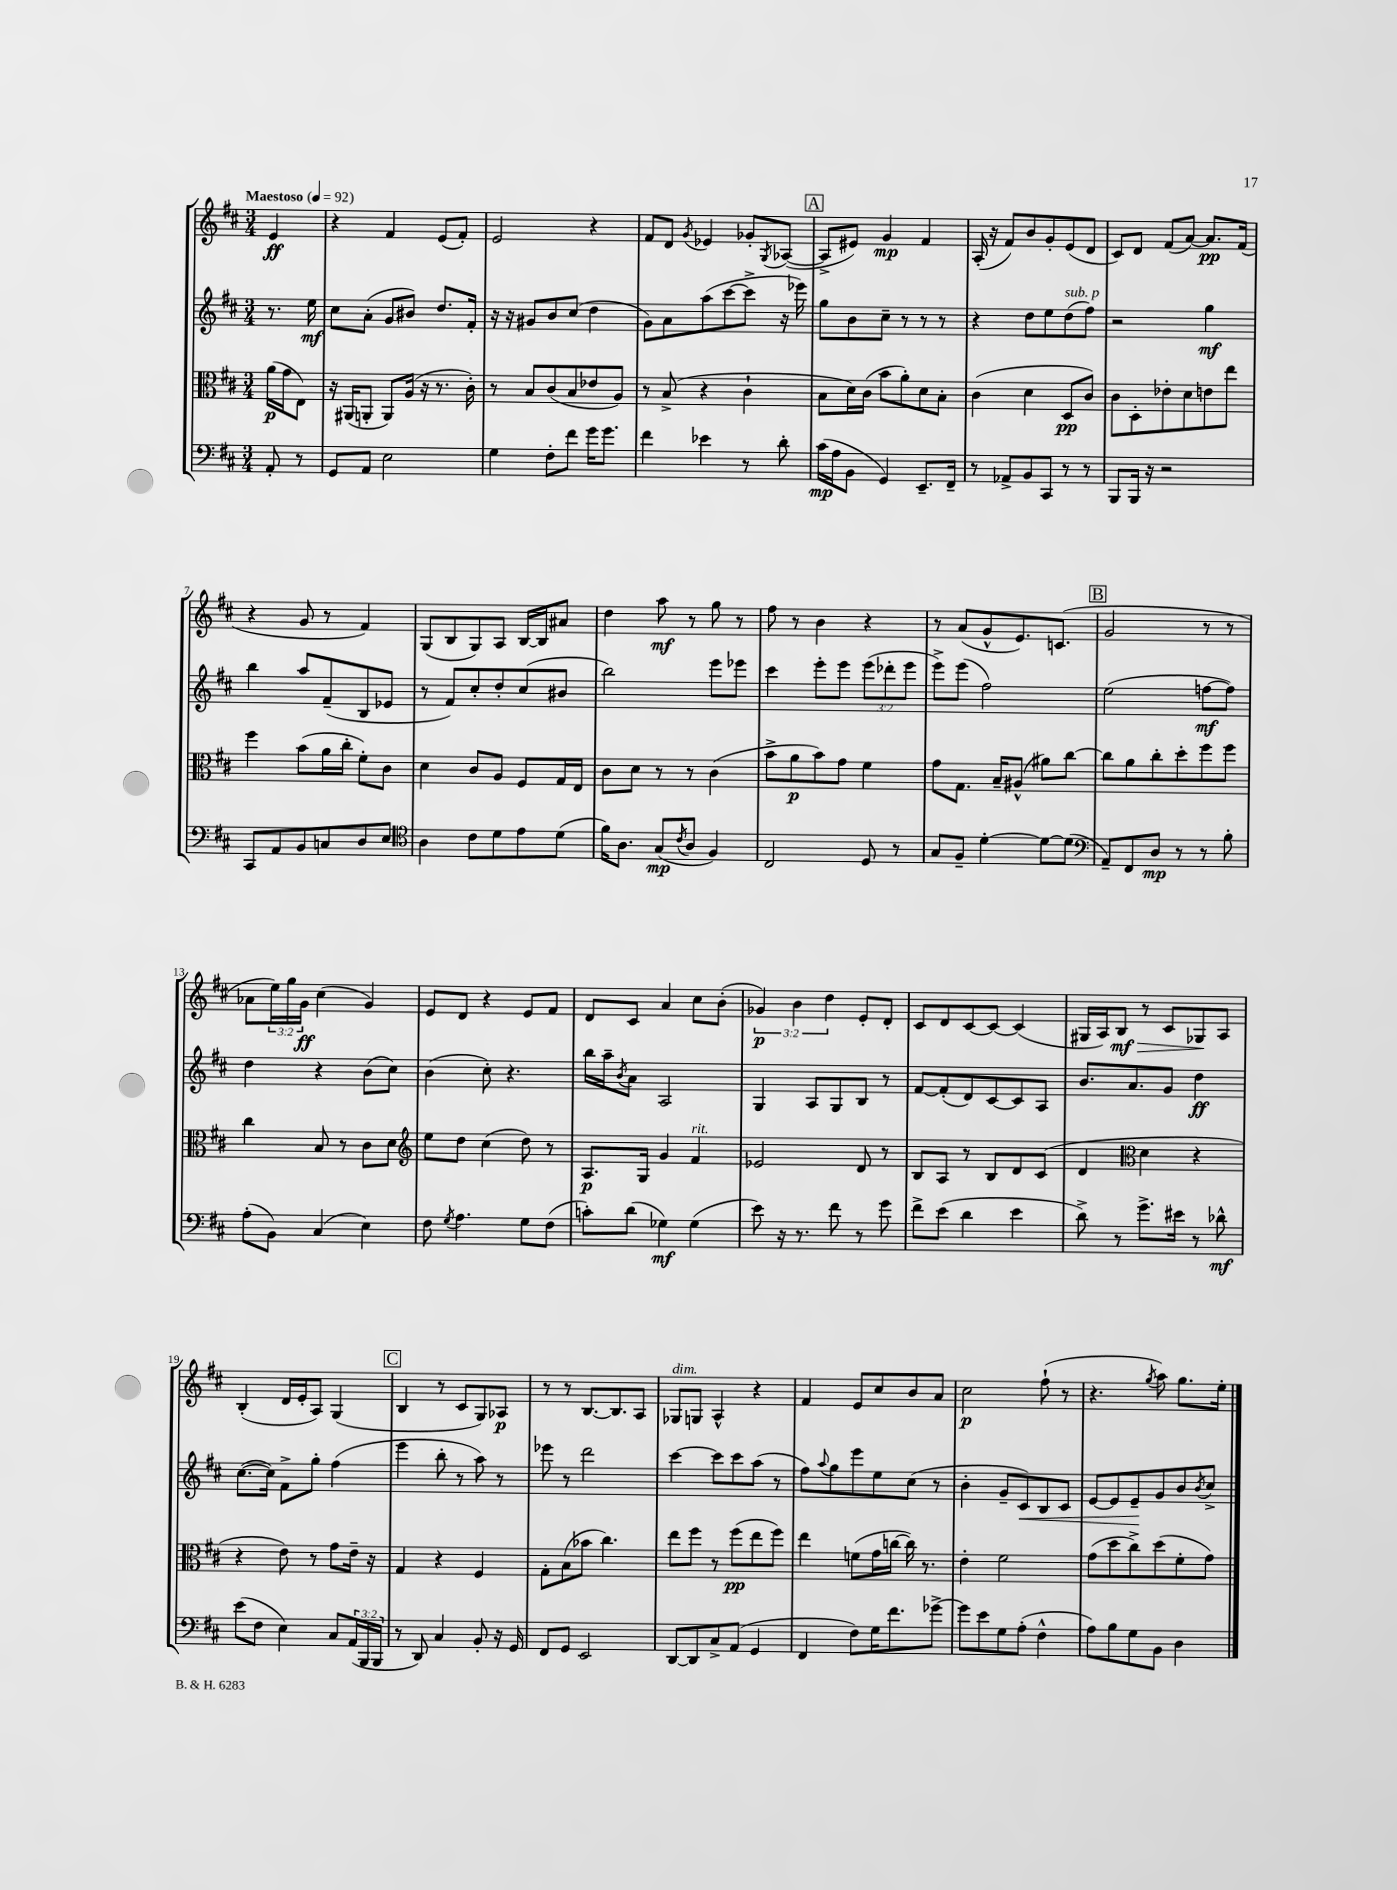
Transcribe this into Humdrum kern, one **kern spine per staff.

**kern	**dynam	**kern	**dynam	**kern	**dynam	**kern	**dynam
*part4	*part4	*part3	*part3	*part2	*part2	*part1	*part1
*staff4	*staff4	*staff3	*staff3	*staff2	*staff2	*staff1	*staff1
*clefF4	*	*clefC3	*	*clefG2	*	*clefG2	*
*k[f#c#]	*	*k[f#c#]	*	*k[f#c#]	*	*k[f#c#]	*
*M3/4	*	*M3/4	*	*M3/4	*	*M3/4	*
*MM92	*	*MM92	*	*MM92	*	*MM92	*
=	=	=	=	=	=	=	=
!	!	!	!	!	!	!LO:TX:a:B:t=Maestoso	!
8AA'/	.	(16a\LL	p	8.r	.	4e/	ff
.	.	16g\J	.	.	.	.	.
8r	.	8E\J)	.	.	.	.	.
.	.	.	.	16ee\	mf	.	.
=1	=1	=1	=1	=1	=1	=1	=1
8GG/L	.	16r	.	8cc#\L	.	4r	.
.	.	(16AA#X/KL	.	.	.	.	.
8AA/J	.	8AAn'/J	.	(8a'\J	.	.	.
2E\	.	8AA/L)	.	8g/L	.	4f#/	.
.	.	(16A/Jk	.	8b#X/J)	.	.	.
.	.	16r	.	.	.	.	.
.	.	8.r	.	8.dd/L	.	(8e/L	.
.	.	.	.	.	.	8f#'/J)	.
.	.	16c#'\)	.	16f#'/Jk	.	.	.
=2	=2	=2	=2	=2	=2	=2	=2
4G\	.	8r	.	16r	.	2e/	.
.	.	.	.	16r	.	.	.
.	.	8B/L	.	8g#X/L	.	.	.
8F#'\L	.	(8c#/	.	8b/	.	.	.
8f#\J	.	8B/	.	(8cc#/J	.	.	.
16g\KL	.	8e-X/	.	4dd\	.	4r	.
8.g\J	.	.	.	.	.	.	.
.	.	8A/J)	.	.	.	.	.
=3	=3	=3	=3	=3	=3	=3	=3
4f#\	.	8r	.	8g\L)	.	8f#/L	.
.	.	(8B^/	.	8a\	.	8d/J	.
.	.	.	.	.	.	8qg/	.
4e-X\	.	4r	.	(8aa\	.	4e-X/	.
.	.	.	.	[8ccc#\	.	.	.
8r	.	4c#`\	.	8ccc#^\J]	.	8g-X'/L	.
.	.	.	.	.	.	8qG/	.
8d'\	.	.	.	16r	.	([8A-X/J	.
.	.	.	.	16eee-X\)	.	.	.
!!LO:REH:place=s1:t=A
=4	=4	=4	=4	=4	=4	=4	=4
(16c#\LL	mp	8B\L	.	8gg\L	.	8A-^/L]	.
16A\J	.	.	.	.	.	.	.
8BB\J	.	16d\L)	.	8b\	.	8e#X/J)	.
.	.	(16c#\JJ	.	.	.	.	.
4GG/)	.	8b\L	.	8cc#~\J	.	4g/	mp
.	.	8a'\)	.	8r	.	.	.
8.EE~/L	.	8d\	.	8r	.	4f#/	.
.	.	8B'\J	.	8r	.	.	.
16FF#~/Jk	.	.	.	.	.	.	.
=5	=5	=5	=5	=5	=5	=5	=5
8r	.	(4c#\	.	4r	.	(16A'/	.
.	.	.	.	.	.	16r	.
8AA-X^/L	.	.	.	.	.	8f#/L)	.
8BB/	.	4d\	.	8dd\L	.	8b/	.
8CC#/J	.	.	.	8ee\	.	8g'/	.
!	!	!	!	!LO:TX:a:i:t=sub. p	!	!	!
8r	.	8D/L	pp	(8dd\	.	(8e/	.
8r	.	8c#/J)	.	8ff#\J)	.	8d/J	.
=6	=6	=6	=6	=6	=6	=6	=6
8BBB/L	.	8c#\L	.	2r	.	8c#/L)	.
16BBB/Jk	.	8D'\	.	.	.	8d/J	.
16r	.	.	.	.	.	.	.
2r	.	8e-X'\	.	.	.	(8f#/L	.
.	.	8d\	.	.	.	[8a/J)	.
.	.	8en\	.	4gg\	mf	8.a/L]	pp
.	.	8ee\J	.	.	.	.	.
.	.	.	.	.	.	(16f#/Jk	.
!!LO:LB:g=z
=7	=7	=7	=7	=7	=7	=7	=7
8CC#/L	.	4ff#\	.	4bb\	.	4r	.
8AA/	.	.	.	.	.	.	.
8BB/	.	(8b\L	.	8aa/L	.	8g/	.
8Cn/	.	16a\L	.	(8f#~/	.	8r	.
.	.	16cc#'\JJ	.	.	.	.	.
8D/	.	8f#'\L)	.	8B/	.	4f#/)	.
8E/J	.	8c#\J	.	8e-X/J	.	.	.
=8	=8	=8	=8	=8	=8	=8	=8
*clefC4	*	*	*	*	*	*	*
4A\	.	4d\	.	8r	.	(8G/L	.
.	.	.	.	8f#/L)	.	8B/	.
8c#\L	.	8c#/L	.	8cc#'/	.	8G/)	.
8d\	.	8A/J	.	8dd'/	.	8A/J	.
8e\	.	8F#/L	.	(8cc#/	.	[16B/LL	.
.	.	.	.	.	.	16B/J]	.
(8d\J	.	16G/L	.	8b#X/J	.	8a#X/J	.
.	.	16E/JJ	.	.	.	.	.
=9	=9	=9	=9	=9	=9	=9	=9
16f#\KL)	.	8c#\L	.	2bb\)	.	4dd\	.
8.A\J	.	.	.	.	.	.	.
.	.	8d\J	.	.	.	.	.
(8G/L	mp	8r	.	.	.	8aa\	mf
8qc#/	.	.	.	.	.	.	.
8A/J	.	8r	.	.	.	8r	.
4F#/)	.	(4c#\	.	8eee\L	.	8gg\	.
.	.	.	.	8eee-X\J	.	8r	.
=10	=10	=10	=10	=10	=10	=10	=10
2C#/	.	8b^\L	.	4ccc#\	.	8ff#\	.
.	.	8a\	p	.	.	8r	.
.	.	8b\)	.	8eee'\L	.	4b\	.
.	.	8g\J	.	8eee\J	.	.	.
8D/	.	4f#\	.	(12eee\L	.	4r	.
.	.	.	.	12ddd-X'\	.	.	.
8r	.	.	.	.	.	.	.
.	.	.	.	12eee\J	.	.	.
=11	=11	=11	=11	=11	=11	=11	=11
8G/L	.	8g\L	.	8eee^\L)	.	8r	.
8F#~/J	.	8.G\J	.	(8eee\J	.	(8a/L	.
[4d'\	.	.	.	2ff#\)	.	8g^^/	.
.	.	16B~/KL	.	.	.	.	.
.	.	(8A#X^^/J	.	.	.	8.e/)	.
8d\L_	.	8a#X\L)	.	.	.	.	.
.	.	.	.	.	.	(8.cn/J	.
(8d\J]	.	[8cc#\J	.	.	.	.	.
!!LO:REH:place=s1:t=B
=12	=12	=12	=12	=12	=12	=12	=12
*clefF4	*	*	*	*	*	*	*
8AA~/L)	.	8cc#\L]	.	(2ee\	.	2g/	.
8FF#/	.	8a\	.	.	.	.	.
8D/J	mp	8cc#'\	.	.	.	.	.
8r	.	8dd'\	.	.	.	.	.
8r	.	8ff#\	.	[8ffn\L	mf	8r	.
8B'\	.	8ff#\J	.	8ff\J])	.	8r	.
!!LO:LB:g=z
=13	=13	=13	=13	=13	=13	=13	=13
(8A'\L	.	4cc#\	.	4dd\	.	8a-X\L	.
8BB\J)	.	.	.	.	.	24ee\L)	.
.	.	.	.	.	.	24gg\	.
.	.	.	.	.	.	24g\JJ	ff
(4C#/	.	8B/	.	4r	.	(4cc#\	.
.	.	8r	.	.	.	.	.
4E\)	.	8c#\L	.	(8b\L	.	4g/)	.
.	.	8d\J	.	8cc#\J)	.	.	.
=14	=14	=14	=14	=14	=14	=14	=14
*	*	*clefG2	*	*	*	*	*
8F#\	.	8ee\L	.	(4b\	.	8e/L	.
8qG/	.	.	.	.	.	.	.
4.A\	.	8dd\J	.	.	.	8d/J	.
.	.	(4cc#\	.	8cc#'\)	.	4r	.
.	.	.	.	4.r	.	.	.
8G\L	.	8dd\)	.	.	.	8e/L	.
(8F#\J	.	8r	.	.	.	8f#/J	.
=15	=15	=15	=15	=15	=15	=15	=15
8cn'\L)	.	8.A/L	p	16bb\LL	.	8d/L	.
.	.	.	.	16aa~\J	.	.	.
.	.	.	.	8qb/	.	.	.
(8d\J	.	.	.	8a\J	.	8c#/J	.
.	.	16G/Jk	.	.	.	.	.
4G-X\)	mf	4g/	.	2A/	.	4a/	.
!	!	!LO:TX:a:i:t=rit.	!	!	!	!	!
(4G-\	.	4f#/	.	.	.	8cc#\L	.
.	.	.	.	.	.	(8b'\J	.
=16	=16	=16	=16	=16	=16	=16	=16
8e\)	.	2e-X/	.	4G/	.	6g-X/)	p
16r	.	.	.	.	.	.	.
.	.	.	.	.	.	6b\	.
8.r	.	.	.	.	.	.	.
.	.	.	.	8A/L	.	.	.
.	.	.	.	.	.	6dd\	.
8f#\	.	.	.	8G/	.	.	.
8r	.	8d/	.	8B/J	.	8e'/L	.
8g\	.	8r	.	8r	.	8d'/J	.
=17	=17	=17	=17	=17	=17	=17	=17
8f#^\L	.	8B/L	.	[8f#/L	.	8c#/L	.
(8e\J	.	8A/J	.	(8f#'/]	.	8d/	.
4d\	.	8r	.	8d/)	.	[8c#/	.
.	.	8B/L	.	[8c#/	.	8c#/J_	.
4e\	.	8d/	.	8c#/]	.	(4c#/]	.
.	.	(8c#/J	.	8A/J	.	.	.
=18	=18	=18	=18	=18	=18	=18	=18
8d^\)	.	4d/	.	8.b/L	.	16G#X/LL	.
.	.	.	.	.	.	16A/J)	.
!	!	!	!	!	!	!	!LO:HP:b
8r	.	.	.	.	.	8B/J	> mf
.	.	.	.	8.a/	.	.	.
*	*	*clefC3	*	*	*	*	*
8.g^\L	.	4d\	.	.	.	8r	.
.	.	.	.	8g/J	.	8c#/L	.
16e#X\Jk	.	.	.	.	.	.	.
8r	.	4r	.	4dd\	ff	8G-X/	.
8d-X^^\	mf	.	.	.	.	8A/J	]
!!LO:LB:g=z
=19	=19	=19	=19	=19	=19	=19	=19
(8e\L	.	4r	.	([8.cc#\L	.	(4B'/	.
8F#\J	.	.	.	.	.	.	.
.	.	.	.	16cc#\Jk])	.	.	.
4E\)	.	8e\)	.	8f#^\L	.	16d/LL	.
.	.	.	.	.	.	16e'/J	.
.	.	8r	.	8gg'\J	.	8A/J)	.
8C#/L	.	8g\L	.	(4ff#\	.	(4G/	.
(24AA/L	.	16e~\Jk	.	.	.	.	.
24BBB/	.	.	.	.	.	.	.
.	.	16r	.	.	.	.	.
24BBB/JJ	.	.	.	.	.	.	.
!!LO:REH:place=s1:t=C
=20	=20	=20	=20	=20	=20	=20	=20
8r	.	4G/	.	4eee\	.	4B/	.
8DD/)	.	.	.	.	.	.	.
4C#/	.	4r	.	8bb'\	.	8r	.
.	.	.	.	8r	.	8c#/L	.
8BB'/	.	4F#/	.	8aa\)	.	8G/)	.
16r	.	.	.	8r	.	8A-X/J	p
16GG/	.	.	.	.	.	.	.
=21	=21	=21	=21	=21	=21	=21	=21
8FF#/L	.	8G'\L	.	8eee-X\	.	8r	.
8GG/J	.	(8B\	.	8r	.	8r	.
2EE/	.	8b-X\J	.	2ddd\	.	[8.B/L	.
.	.	4.cc#\)	.	.	.	.	.
.	.	.	.	.	.	8.B/]	.
.	.	.	.	.	.	8A/J	.
=22	=22	=22	=22	=22	=22	=22	=22
!	!	!	!	!	!	!LO:TX:a:i:t=dim.	!
[8DD/L	.	8ee\L	.	[4ccc#\	.	8G-X/L	.
8DD/]	.	8ff#\J	.	.	.	8Gn/J	.
8C#^/	.	8r	.	8ccc#\L]	.	4A^^/	.
(8AA/J	.	(8ff#\L	pp	8ccc#\	.	.	.
4GG/	.	8ee\	.	(8aa\J	.	4r	.
.	.	8ff#\J)	.	8r	.	.	.
=23	=23	=23	=23	=23	=23	=23	=23
4FF#/	.	4ee\	.	8ff#\L)	.	4f#/	.
.	.	.	.	8qqaa/	.	.	.
.	.	.	.	8gg\	.	.	.
8F#\L)	.	(8fn\L	.	8eee\	.	8e/L	.
16G\K	.	16g\L	.	8ee\	.	8cc#/	.
8.f#\	.	[16ccn\JJ	.	.	.	.	.
.	.	16cc\])	.	(8cc#\J	.	8b/	.
.	.	8.r	.	.	.	.	.
[8g-X^\J	.	.	.	8r	.	8a/J	.
=24	=24	=24	=24	=24	=24	=24	=24
8g-\L]	.	4e'\	.	4b'\	.	2cc#\	p
8e\	.	.	.	.	.	.	.
8G\	.	2f#\	.	8g~/L	.	.	.
!	!	!	!	!	!LO:HP:b	!	!
(8A'\J	.	.	.	8c#/)	<	.	.
4F#^^\	.	.	.	8B/	.	(8ff#`\	.
.	.	.	.	8c#/J	.	8r	.
=25	=25	=25	=25	=25	=25	=25	=25
8A\L)	.	(8g\L	.	[8e/L	.	4.r	.
8B\	.	8dd\	.	8e/]	.	.	.
8G\	.	8cc#^\)	.	8e~/	.	.	.
.	.	.	.	.	.	8qgg/	.
8BB\J	.	(8dd\	.	8g/	[	8aa\)	.
4D\	.	8f#'\	.	8b/	.	8.gg\L	.
.	.	.	.	8qb/	.	.	.
.	.	8g\J)	.	8cc#^/J	.	.	.
.	.	.	.	.	.	16ee'\Jk	.
==	==	==	==	==	==	==	==
*-	*-	*-	*-	*-	*-	*-	*-
